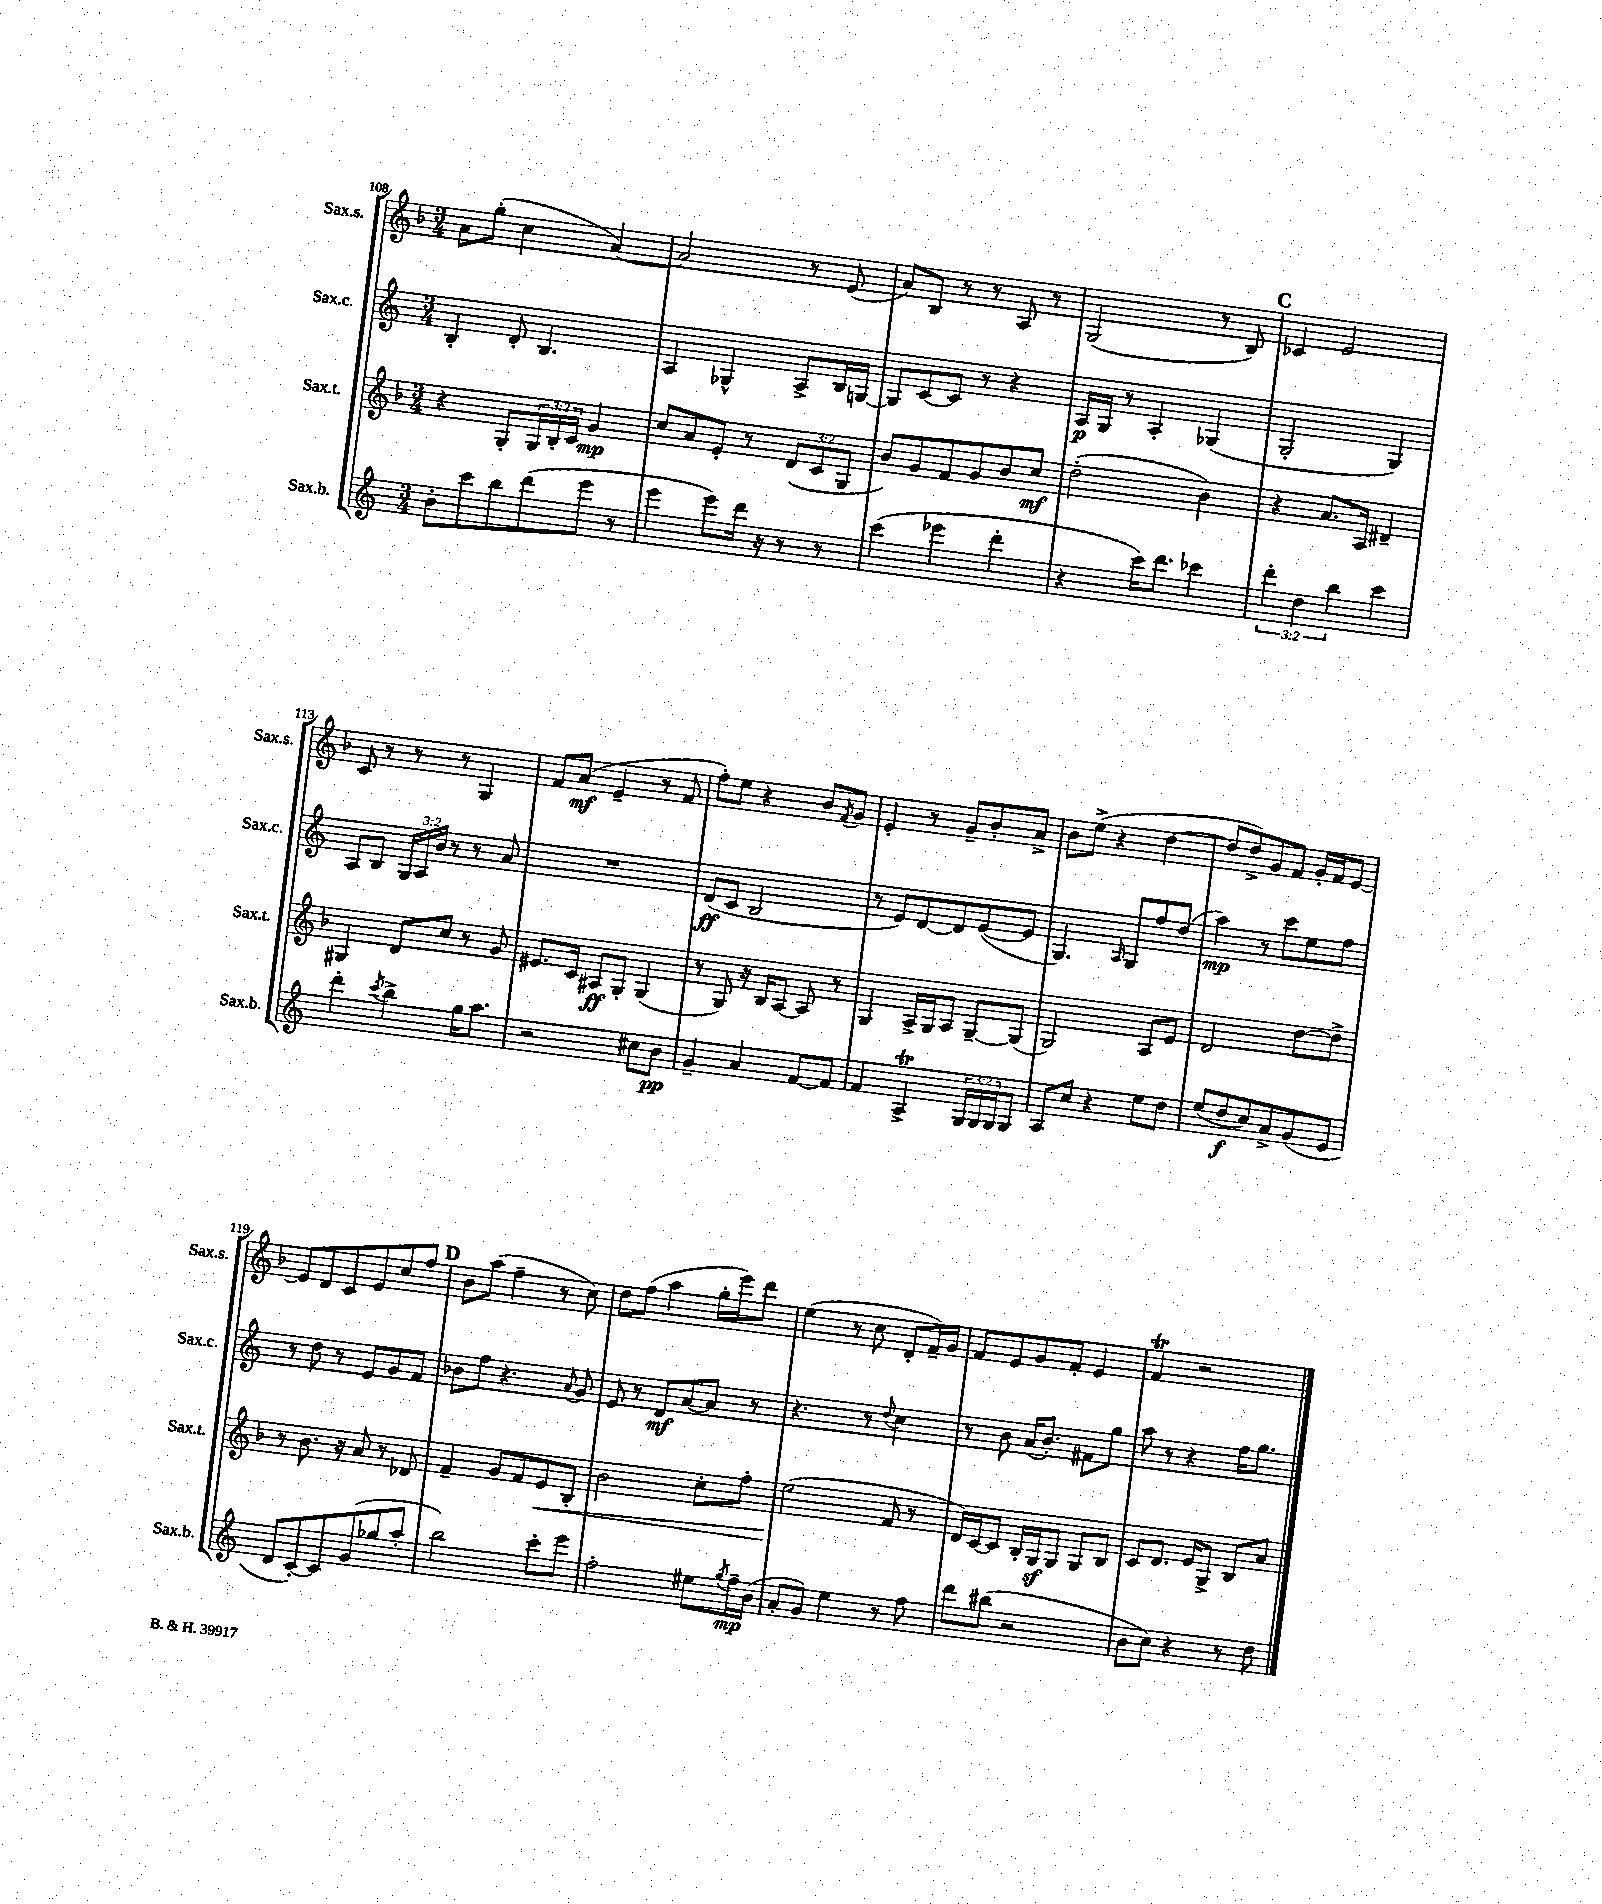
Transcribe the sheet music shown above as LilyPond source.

<<
\new StaffGroup <<
\new Staff = "s0" \with { instrumentName = "Sax.s." shortInstrumentName = "Sax.s." } {
    \clef treble \key f \major \numericTimeSignature \time 3/4
    a'8 g''8-.( c''4 a'4~) |
    a'2 r8 e'8( |
    a'8) bes8 r8 r8 a8 r8 |
    g2( r8 bes8) |
    \mark \markup { \bold "C" } ces'4 e'2 |
    c'8 r8 r8 r8 g4 |
    f'8 a'8\mf( e'4-- r8 f'8 |
    f''8-.) e''8 r4 bes'8 \acciaccatura { f'8 } g'8 |
    e'4-. r8 g'8-- bes'8-. a'8-> |
    bes'8 e''8->( r4 d''4~ |
    d''8 d''8->) g'8 f'8 g'16-. f'16 e'8~ |
    e'8 d'8 c'8 e'8 c''8 f''8 |
    \mark \markup { \bold "D" } bes'8 a''8( f''4-- r8 c''8) |
    d''8 f''8( a''4 g''16-. e'''16) d'''8 |
    e''4( r8 c''8 d'8-. f'16--) g'16 |
    f'8 e'8 g'8 f'8-. e'4 |
    f'4\trill r2 \bar "|." |
}
\new Staff = "s1" \with { instrumentName = "Sax.c." shortInstrumentName = "Sax.c." } {
    \clef treble \key c \major \numericTimeSignature \time 3/4 \override Staff.TupletNumber.text = #tuplet-number::calc-fraction-text
    b4-. d'8-. b4. |
    a4 ges4-^ a8-> b16 g16~ |
    g8 c'8~ c'8 r8 r4 |
    a16\p g16 r8 a4-. ges4( |
    \mark \markup { \bold "C" } g2-. g4) |
    a8 b8 \tuplet 3/2 { g16 a16 b'16 } r8 r8 a'8 |
    R2. |
    d'8\ff( c'8 b2 |
    r8 e'8) d'8~ d'8 e'8~( e'8 |
    g4.) \grace { a16 } g8 f''8 d''8( |
    a''4\mp) r8 c'''8 e''8 f''8 |
    r8 d''8 r8 e'8 g'8 f'8 |
    \mark \markup { \bold "D" } bes'8 f''8 r4. \appoggiatura { a'8 } g'8 |
    e'8 r8 d'8\mf a'8~ a'8 r8 |
    r4. r8 \appoggiatura { d''8 } c''4 |
    r8 b'8 a'16( b'8.-.) fis'8 g''8 |
    a''8 r8 r4 f''16 g''8. \bar "|." |
}
\new Staff = "s2" \with { instrumentName = "Sax.t." shortInstrumentName = "Sax.t." } {
    \clef treble \key f \major \numericTimeSignature \time 3/4 \override Staff.TupletNumber.text = #tuplet-number::calc-fraction-text
    r4 g8-. \tuplet 3/2 { g16 bes16-. c'16 } g'4\mp |
    c''8 a'8 e'8-. r8 \tuplet 3/2 { d'8( c'8 g8 } |
    bes'8) g'8 f'8 g'8 bes'8 c''8\mf |
    d''2-.( bes'4) |
    \mark \markup { \bold "C" } r4 a'8. a16 dis'4-- |
    gis4 d'8 c''8 r8 g'8 |
    eis'8. c'16 ais8\ff g8-. g4( |
    r8 g8) r16 bes16 a8~ a8 r8 |
    g4 a16-> g16 a8 g8~-- g8( |
    g2) a8 e'8 |
    d'2 d''8~ d''8-> |
    r8 bes'8. r16 a'8 r8 des'8 |
    \mark \markup { \bold "D" } f'4-- g'8 f'8 e'8\< bes8-. |
    bes'2 c''8-. f''8-. |
    e''2\!( f'8 r8 |
    d'16) c'16~ c'8 bes16-. g16\sf g8 g8 bes8 |
    c'8 d'8. e'16 g8-> bes8 a'8 \bar "|." |
}
\new Staff = "s3" \with { instrumentName = "Sax.b." shortInstrumentName = "Sax.b." } {
    \clef treble \key c \major \numericTimeSignature \time 3/4 \override Staff.TupletNumber.text = #tuplet-number::calc-fraction-text
    b'8-. c'''8 b''8 d'''8( e'''8 r8 |
    e'''4 e'''8) d'''16 r16 r8 r8 |
    c'''4( ees'''4 d'''4-. |
    r4 c'''16) d'''8. ces'''4 |
    \mark \markup { \bold "C" } \tuplet 3/2 { d'''4-. d''4 b''4 } c'''4 |
    d'''4-. \acciaccatura { c'''8 } b''4-> g''16 a''8. |
    r2 cis''8 b'8\pp |
    g'4-- a'4 f'8~ f'8 |
    f'4 a4->\trill \tuplet 3/2 { g16 g16 g16 } g8 |
    a8 c''8 r4 e''8 d''8 |
    e''8( d''8\f c''8) a'8-> g'8( e'8 |
    d'8 c'8~-.) c'8 g'8( ges''8 a''8-. |
    \mark \markup { \bold "D" } b''2) c'''8-. e'''8 |
    f''2-. eis''8 \acciaccatura { g''8 } f''16--\mp b'16( |
    a'8-. g'8) e''4 r8 f''8 |
    d'''8 bis''8( r2 |
    b'8 c''8) r4 r8 d''8 \bar "|." |
}
>>
>>
\layout { \context { \Score currentBarNumber = #108 } }
